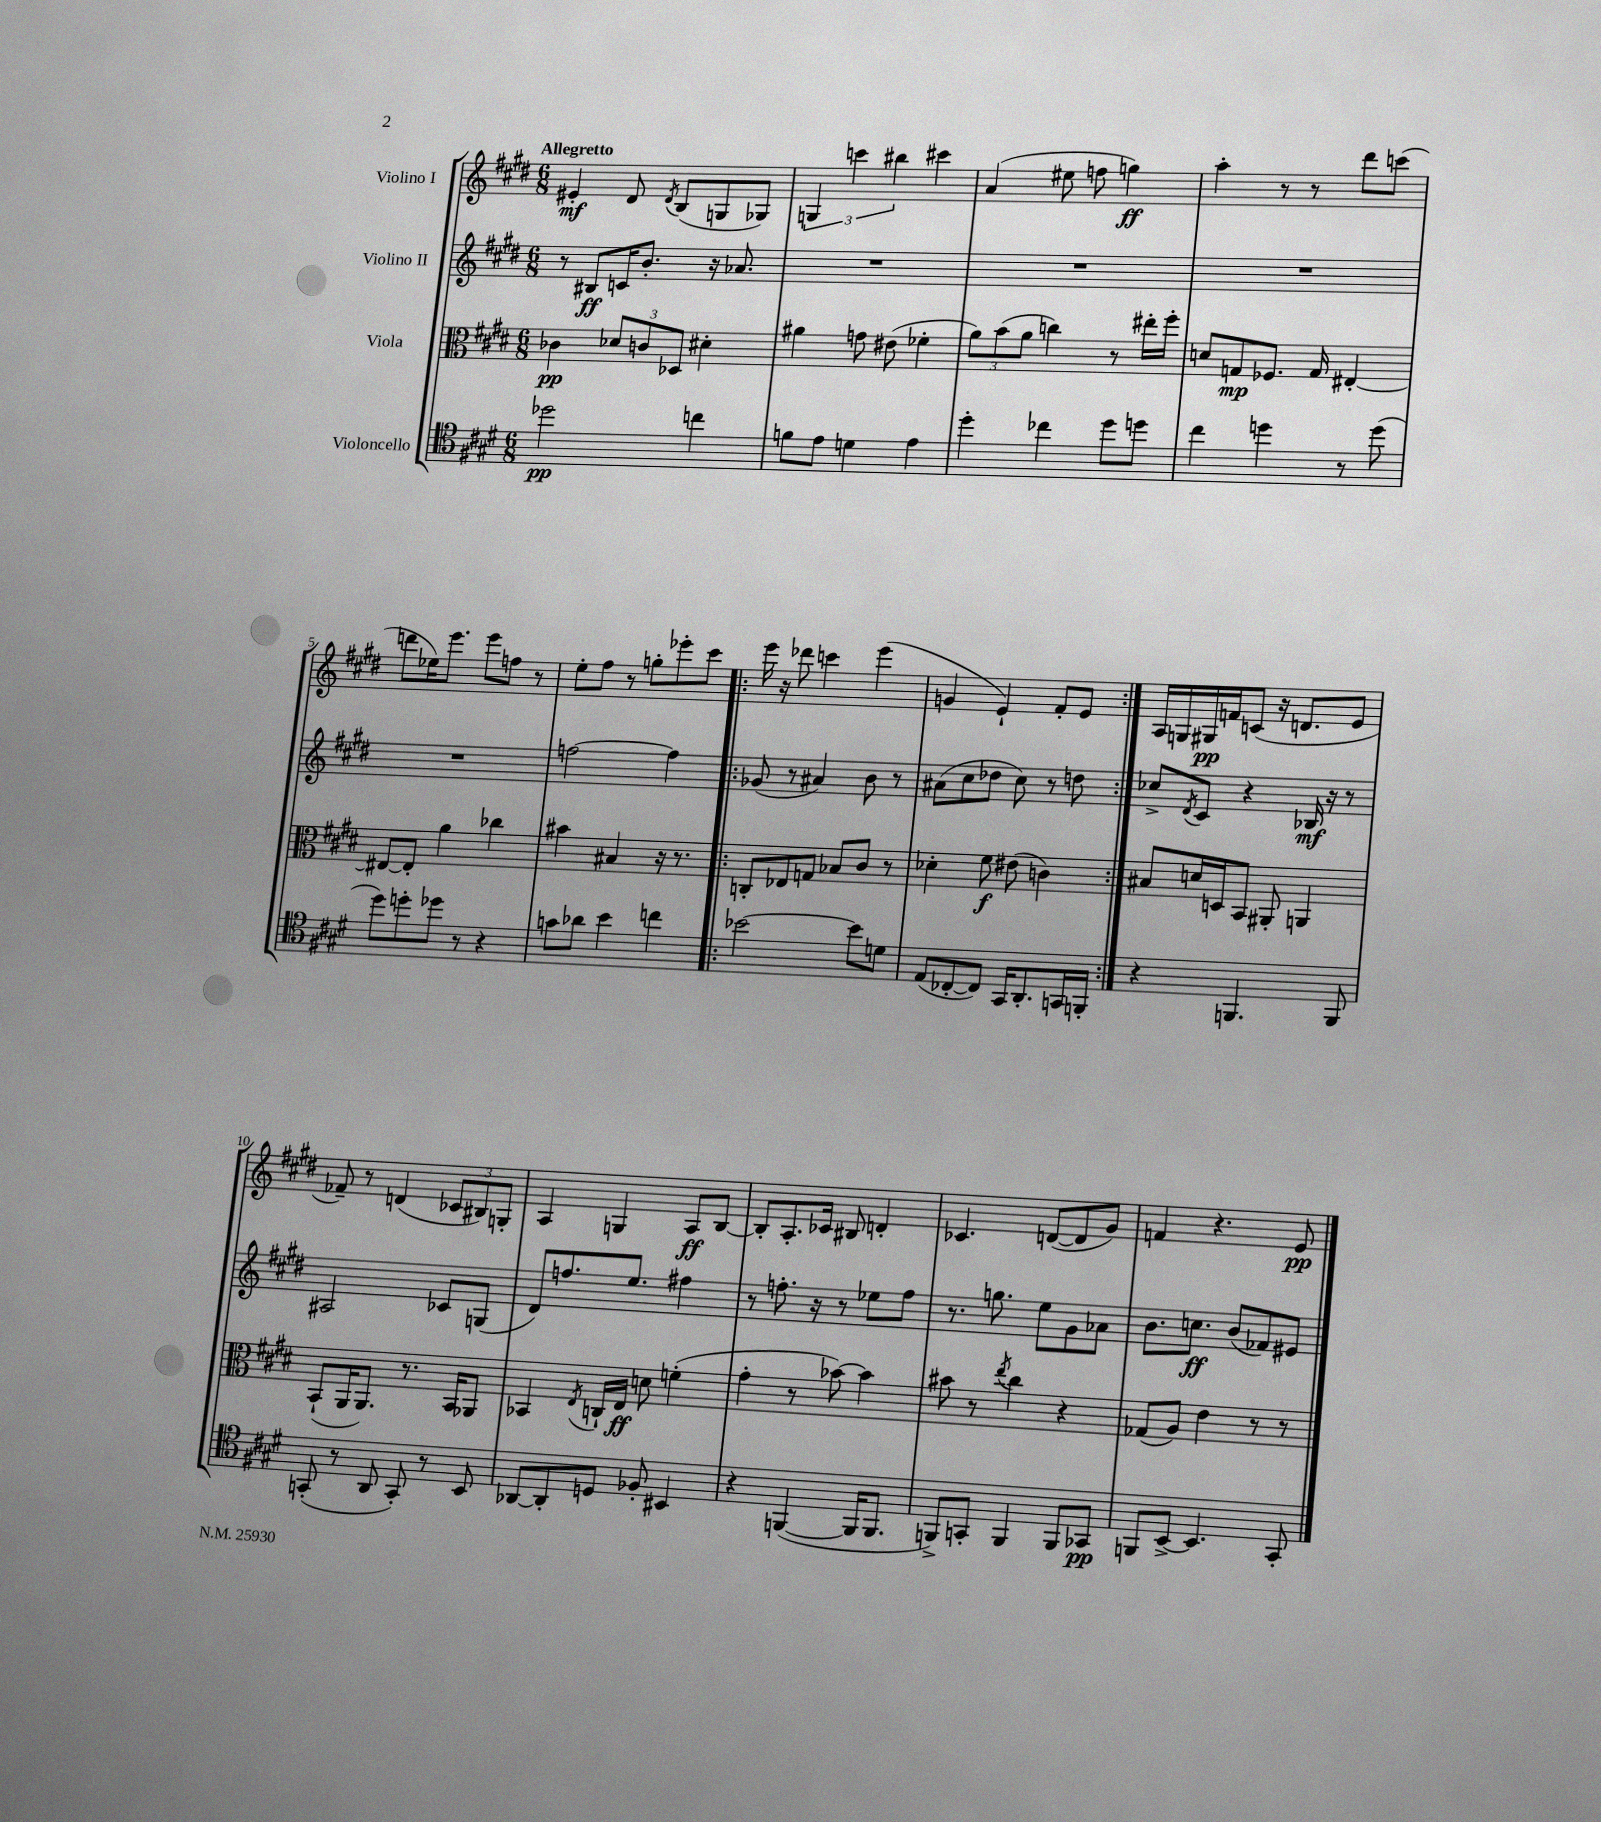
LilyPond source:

<<
\new StaffGroup <<
\new Staff = "s0" \with { instrumentName = "Violino I" } {
    \clef treble \key e \major \numericTimeSignature \time 6/8 \tempo "Allegretto"
    eis'4-.\mf dis'8 \acciaccatura { dis'8 } b8( g8 ges8) |
    \tuplet 3/2 { g4 c'''4 bis''4 } cis'''4 |
    a'4( eis''8 f''8 g''4\ff) |
    a''4-. r8 r8 dis'''8 c'''8( |
    d'''8 ees''16) e'''8. e'''8 f''8 r8 |
    e''8-. fis''8 r8 g''8-. ees'''8-. cis'''8 |
    \repeat volta 2 { e'''16 r16 des'''8 c'''4 e'''4( |
    g'4 e'4-!) fis'8-. e'8 | }
    a16 g16 gis16\pp f'16 c'8( r16 d'8. e'8 |
    fes'8--) r8 d'4( \tuplet 3/2 { ces'8 bis8) g8-. } |
    a4 g4 a8\ff b8~ |
    b8-. a8.-. ces'16 bis8 d'4-. |
    ces'4. d'8~( d'8 gis'8) |
    f'4 r4. e'8\pp \bar "|." |
}
\new Staff = "s1" \with { instrumentName = "Violino II" } {
    \clef treble \key e \major \numericTimeSignature \time 6/8
    r8 bis8\ff c'16 b'8.-. r16 aes'8. |
    R2. |
    R2. |
    R2. |
    R2. |
    f''2~ f''4 |
    \repeat volta 2 { ges'8( r8 ais'4) b'8 r8 |
    ais'8( cis''8 des''8 cis''8) r8 d''8 | }
    ces''8-> \acciaccatura { dis'8 } cis'8 r4 bes16\mf r16 r8 |
    ais2 ces'8 g8( |
    dis'8) f''8. e''8. fis''4 |
    r8 f''8.-. r16 r8 ees''8 f''8 |
    r8. g''8. e''8 gis'8 aes'8 |
    b'8. c''8.\ff b'8( fes'8) eis'8 \bar "|." |
}
\new Staff = "s2" \with { instrumentName = "Viola" } {
    \clef alto \key e \major \numericTimeSignature \time 6/8
    ces'4\pp \tuplet 3/2 { des'8 c'8 des8 } dis'4-. |
    ais'4 g'8 eis'8( fes'4-. |
    \tuplet 3/2 { a'8) b'8( a'8 } c''4) r8 eis''16-. fis''16-. |
    d'8 g8\mp fes8. g16 eis4~-. |
    eis8~ eis8-. a'4 ces''4 |
    bis'4 bis4 r16 r8. |
    \repeat volta 2 { c8-. ees8 g8 bes8 cis'8 r8 |
    des'4-. fis'8\f eis'8( c'4) | }
    bis8 d'16 d16 b,8 ais,8-. a,4 |
    b,8-!( a,16 a,8.) r8. b,16 aes,8 |
    bes,4 \acciaccatura { e8 } c16-! e16\ff d'8 f'4-.( |
    gis'4-. r8 bes'8~) bes'4 |
    bis'8 r8 \acciaccatura { e''8 } cis''4 r4 |
    ges8( a8) e'4 r8 r8 \bar "|." |
}
\new Staff = "s3" \with { instrumentName = "Violoncello" } {
    \clef tenor \key e \major \numericTimeSignature \time 6/8
    des''2\pp c''4 |
    f'8 e'8 d'4 e'4 |
    dis''4-. ces''4 dis''8 d''8 |
    cis''4 d''4 r8 d''8( |
    dis''8) d''8-. des''8 r8 r4 |
    g'8 aes'8 b'4 c''4 |
    \repeat volta 2 { bes'2~ bes'8 d'8 |
    e8( ces8~-. ces8) gis,16 a,8.-. g,16 f,16-. | }
    r4 f,4. f,8 |
    g,8-.( r8 a,8 g,8-.) r8 b,8 |
    aes,8~ aes,8-. d8 fes8-. bis,4 |
    r4 f,4~( f,16 f,8. |
    f,8->) g,8-. f,4 f,8 ges,8\pp |
    f,8 b,8~-> b,4. gis,8-. \bar "|." |
}
>>
>>
